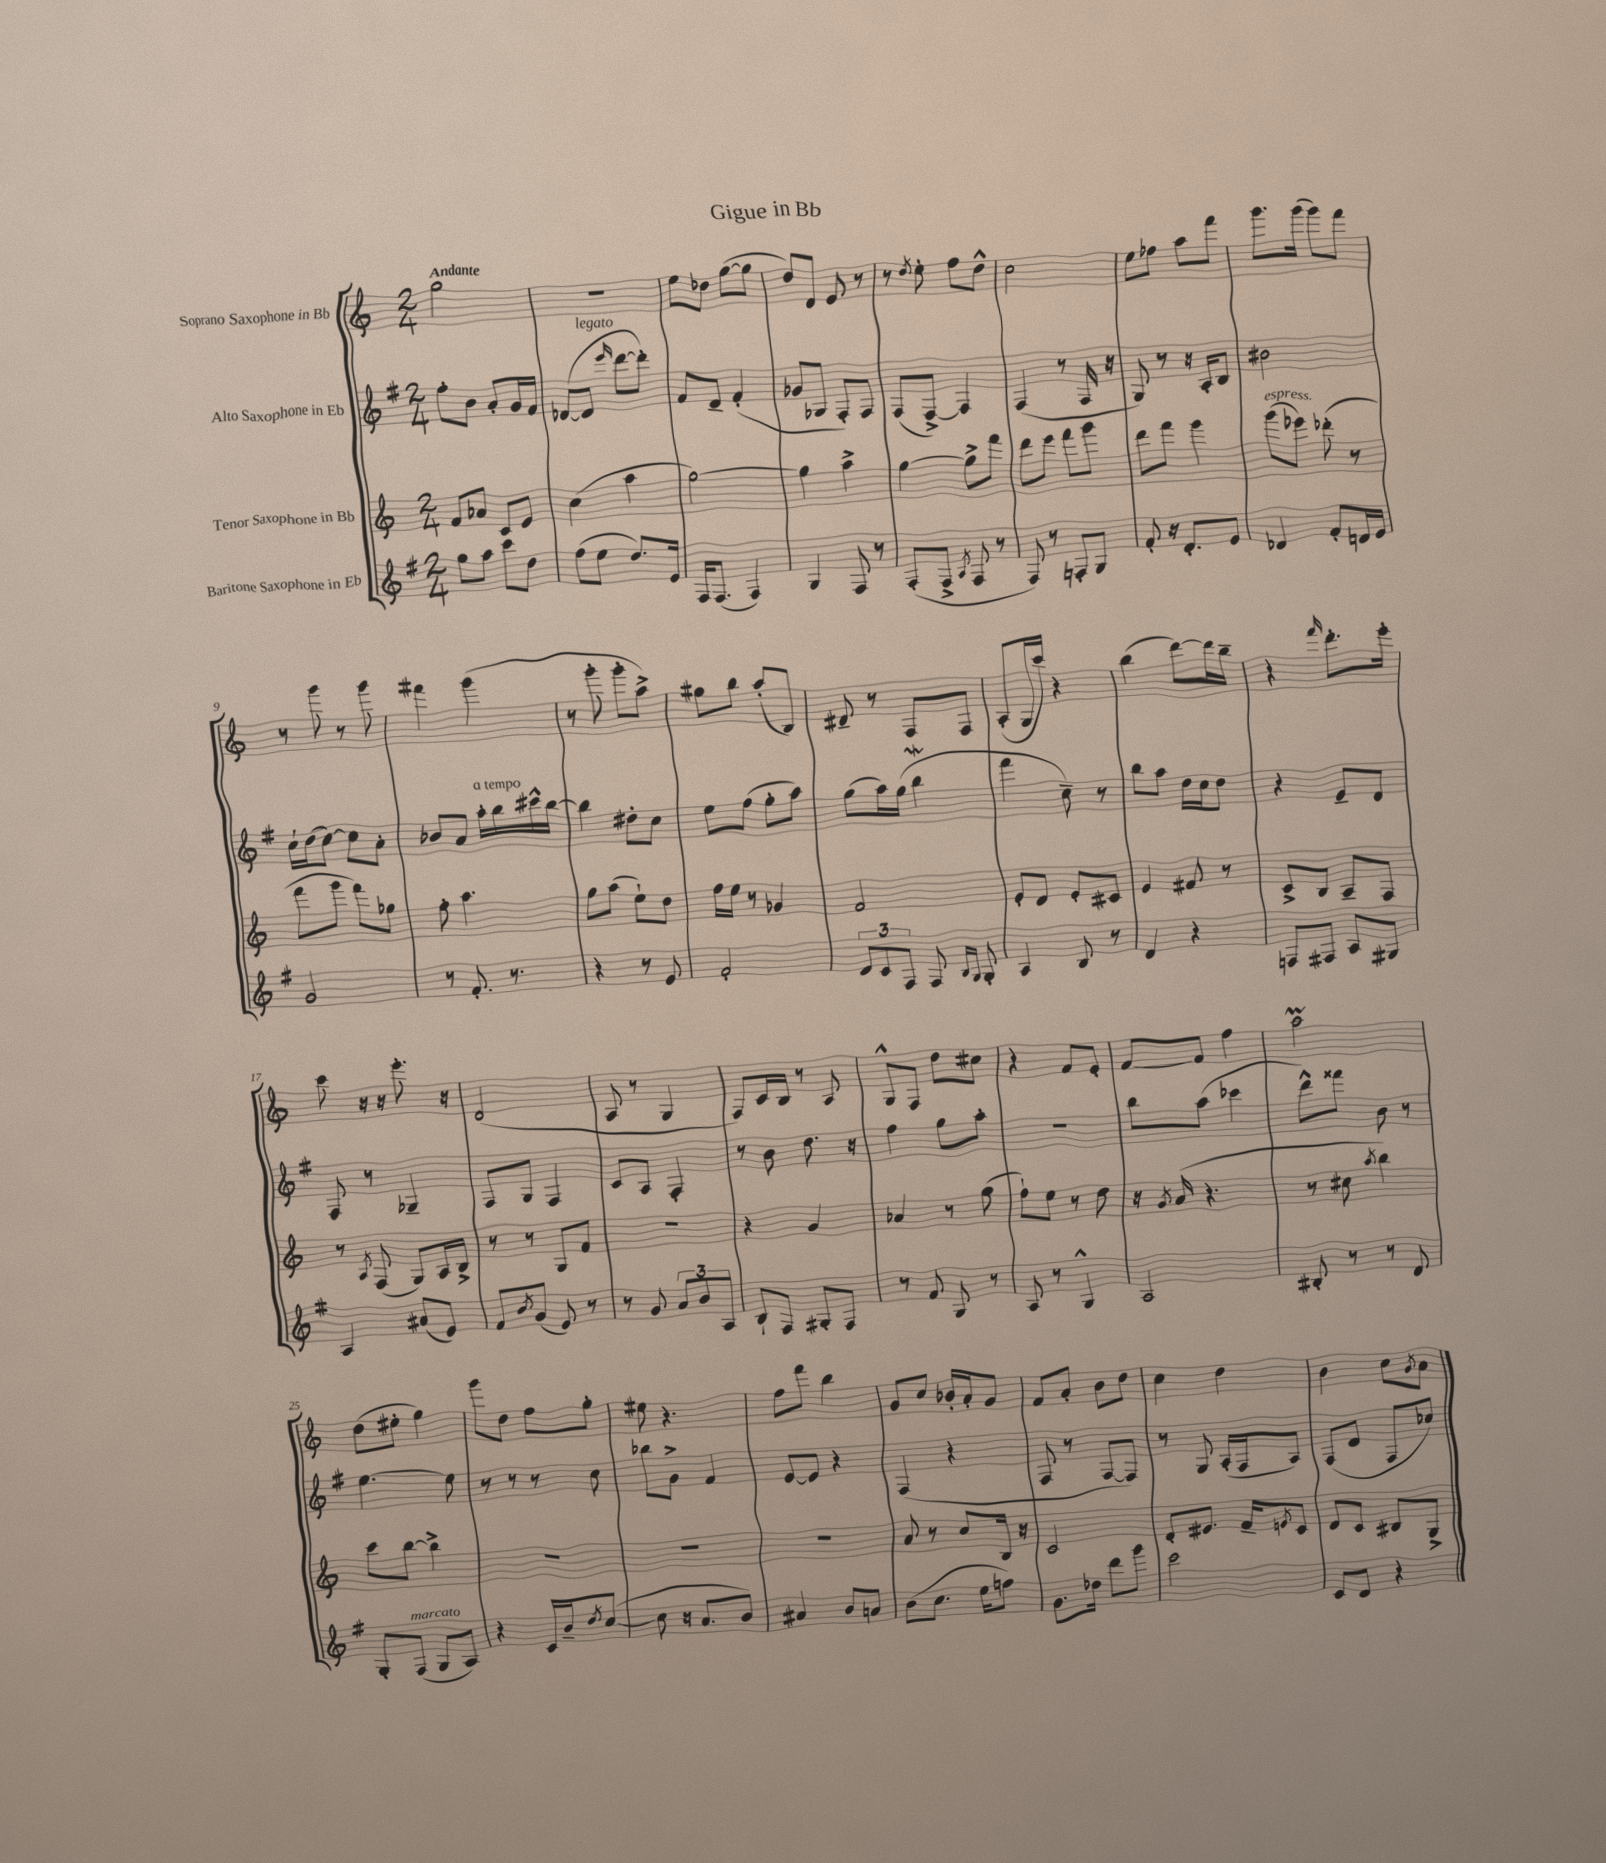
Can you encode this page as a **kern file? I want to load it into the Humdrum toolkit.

**kern	**kern	**kern	**kern
*part4	*part3	*part2	*part1
*staff4	*staff3	*staff2	*staff1
*I"Baritone Saxophone in Eb	*I"Tenor Saxophone in Bb	*I"Alto Saxophone in Eb	*I"Soprano Saxophone in Bb
*clefG2	*clefG2	*clefG2	*clefG2
*k[f#]	*k[]	*k[f#]	*k[]
*M2/4	*M2/4	*M2/4	*M2/4
=1	=1	=1	=1
!	!	!	!LO:TX:a:B:t=Andante
8gg\L	8f/L	8ff#'\L	2gg\
8aa\J	8a-X/J	8b\J	.
8ccc\L	8c/L	8a'/L	.
8dd\J	8e/J	16g/L	.
.	.	16f#/JJ	.
=2	=2	=2	=2
(8ff#\L	(4cc\	([8d-X/L	2r
!	!	!LO:TX:a:i:t=legato	!
8ee\J	.	8d-/J]	.
.	.	16qqeee/	.
8.dd/L)	4aa\	[8ddd\L	.
.	.	8ddd'\J])	.
16e/Jk	.	.	.
=3	=3	=3	=3
16F#/KL	[2gg\)	8f#/L	8ee\L
(8.F#/J	.	.	.
.	.	8d~/J	8dd-X\J
4F#/)	.	(4f#'/	([8gg\L
.	.	.	8gg\J]
=4	=4	=4	=4
4G/	4gg\]	8g-X/L	8dd/L)
.	.	8G-X/J	8d/J
8F#/	4aa^\	8F#'/L)	8e/
8r	.	8F#/J	8r
=5	=5	=5	=5
(8F#'/L	[4gg\	(8F#/L	8r
.	.	.	8qdd/
8F#^/J	.	[8F#^/J)	8ee'\
8qA/	.	.	.
8F#/	8gg^\L]	4F#/]	8ff\L
8r	8fff\J	.	8dd^^\J
=6	=6	=6	=6
8F#/)	8ddd\L	(4F#/	2cc\
8r	8eee\J	.	.
8Fn'/L	8fff\L	8r	.
8G/J	8ggg\J	16F#/	.
.	.	16r	.
=7	=7	=7	=7
8f#'/	8ddd\L	8G/)	8ee\L
16r	8fff\J	8r	8ff-X\J
8.d'/L	.	.	.
.	4ggg\	16r	8aa\L
.	.	16A'/KL	.
8e/J	.	8B/J	8fff\J
=8	=8	=8	=8
!	!LO:TX:a:i:t=espress.	!	!
4d-X/	(8ggg\L	2b#X\	8.ggg\L
.	8eee-X\J)	.	.
.	.	.	(16ggg\Jk
8f#'/L	(8ddd-X'\	.	8ggg\L)
16dn/L	8r	.	8fff\J
16e/JJ	.	.	.
!!LO:LB:g=z
=9	=9	=9	=9
2g/	8fff\L	16cc`\LL	8r
.	.	(16dd\J	.
.	8ggg\J	[8cc\J)	8ggg\
.	8fff\L)	8cc\L]	8r
.	8gg-X\J	8a'\J	8ggg\
=10	=10	=10	=10
8r	8ff'\	8b-X/L	4fff#X\
8.f#'/	4.aa\	8a/J	.
!	!	!LO:TX:a:i:t=a tempo	!
.	.	16aa'\LL	(4ggg\
8.r	.	16bb\	.
.	.	16ccc#X^^\	.
.	.	[16bb\JJ	.
=11	=11	=11	=11
4r	8gg\L	4bb\]	8r
.	(8aa\J	.	8ggg'\
8r	8ee`\L)	8dd#X'\L	8ggg'\L
8e/	8dd\J	8cc\J	8aa^\J)
=12	=12	=12	=12
2f#'/	16ff\LL	8ee\L	8gg#X\L
.	16ee\JJ	.	.
.	8r	(8ff#\J	8bb\J
.	4g-X/	8gg'\L	(8aa'/L
.	.	8aa\J)	8B/J)
=13	=13	=13	=13
12d/L	2f/	(8gg\L	8d#X~/
12c/	.	.	.
.	.	16aa\L)	8r
12F#/J	.	.	.
.	.	(16gg\JJ	.
8F#/	.	4bbW\	8F/L
16qqB/LL	.	.	.
16qqG/JJ	.	.	.
8G'/	.	.	8F/J
=14	=14	=14	=14
4A/	8e'/L	4fff#\	(8A'/L
.	8d/J	.	16G/L
.	.	.	16ccc/JJ)
8B/	8e'/L	8cc~\)	4r
8r	8c#X/J	8r	.
=15	=15	=15	=15
4d/	4e/	8bb\L	(4bb\
.	.	8aa\J	.
4r	8f#X/	16dd\LL	[8ddd\L)
.	.	16cc\J	.
.	8r	8dd\J	16ddd\L]
.	.	.	16bb~\JJ
=16	=16	=16	=16
8Fn/L	8c^/L	4r	4r
8F#X/J	8B/J	.	.
.	.	.	16qqfff/
8A/L	8A~/L	8e~/L	8.ddd'\L
8G#X/J	8F/J	8d/J	.
.	.	.	16eee'\Jk
!!LO:LB:g=z
=17	=17	=17	=17
4A/	8r	8F#/	8ccc\
.	8qA/	.	.
.	(8F/	8r	16r
.	.	.	16r
(8a#X/L	8G/L)	4G-X~/	8.eee'\
8e/J)	16A/L	.	.
.	16B^/JJ	.	16r
=18	=18	=18	=18
8f#/L	8r	8F#/L	(2d/
8qb/	.	.	.
(8g/J	8r	8G/J	.
8e/)	8G/L	4F#/	.
8r	8f/J	.	.
=19	=19	=19	=19
8r	2r	8c/L	8A/
8g/	.	8A/J	8r
12a/L	.	4F#'/	4G/
12b/	.	.	.
12A/J	.	.	.
=20	=20	=20	=20
8B`/L	4r	8r	8F/L)
8F#/J	.	8b\	16c/L
.	.	.	16B/JJ
8G#X'/L	4g/	8.dd\	8r
8F#/J	.	.	8A/
.	.	16r	.
=21	=21	=21	=21
8r	4a-X/	4ff#\	8G^^/L
8f#/	.	.	8F/J
8G/	8r	8gg\L	8dd\L
8r	(8gg\	8aa'\J	8cc#X\J
=22	=22	=22	=22
8A/	8ff`\L)	2r	4r
8r	8ee\J	.	.
4G^^/	8r	.	8f/L
.	8dd\	.	8e'/J
=23	=23	=23	=23
2A/	16r	8bb\L	[8f/L
.	8qg/	.	.
.	(16a/	.	.
.	4.r	(8aa\J	8f/J]
.	.	4ccc-X\	4ff\
=24	=24	=24	=24
8B#X'/	8r	8ddd^^\L)	2aaM\
8r	8cc#X\	8fff##X\J	.
.	8qaa/	.	.
8r	4bb\)	8b\	.
8d/	.	8r	.
!!LO:LB:g=z
=25	=25	=25	=25
8G'/L	8ccc\L	[4.ee\	(8dd\L
!LO:TX:a:i:t=marcato	!	!	!
(8F#/J	[8bb\J	.	8ee#X'\J
8G/L	4bb^\]	.	4gg\)
8A/J)	.	8ee\]	.
=26	=26	=26	=26
4r	2r	8r	8ggg\L
.	.	8r	8dd\J
16c/LL	.	8r	8ff\L
16b~/J	.	.	.
8qdd/	.	.	.
([8cc/J	.	8cc\	8gg'\J
=27	=27	=27	=27
8cc\]	2r	8bb-X\L	8ee#X\
16r	.	8g^\J	4.r
8.a/L	.	.	.
.	.	4f#/	.
8b/J)	.	.	.
=28	=28	=28	=28
4a#X/	2r	[8e/L	8ff\L
.	.	8e/J]	8fff\J
8b/L	.	4r	4bb\
8an/J	.	.	.
=29	=29	=29	=29
(8b\L	8a/	(4F#/	8g/L
8.cc\J	8r	.	8cc/J
.	8cc/L	4r	16b-X'/LL
16ee\KL	.	.	16a'/J
8ffn\J)	16B/Jk	.	8g/J
.	16r	.	.
=30	=30	=30	=30
8.g\L	2c/	8F#/	8f/L
.	.	8r	8a'/J
16dd-X\Jk	.	.	.
8ddd\L	.	[8F#/L	8b\L
8ggg\J	.	8F#/J])	8dd\J
=31	=31	=31	=31
2ccc\	8d'/L	8r	4cc\
.	8.e#X/J	8G/	.
.	.	(16A'/LL	4dd\
.	16f~/KL	16F#/J	.
.	8qen/	.	.
.	8c/J	8A/J)	.
=32	=32	=32	=32
8c/L	8d/L	(8F#/L	4b\
8d/J	8c/J	8d/J	.
4r	8B#X/L	8F#/L	8cc\L
.	.	.	8qg/
.	8G^/J	8cc-X/J)	8a\J
==	==	==	==
*-	*-	*-	*-
